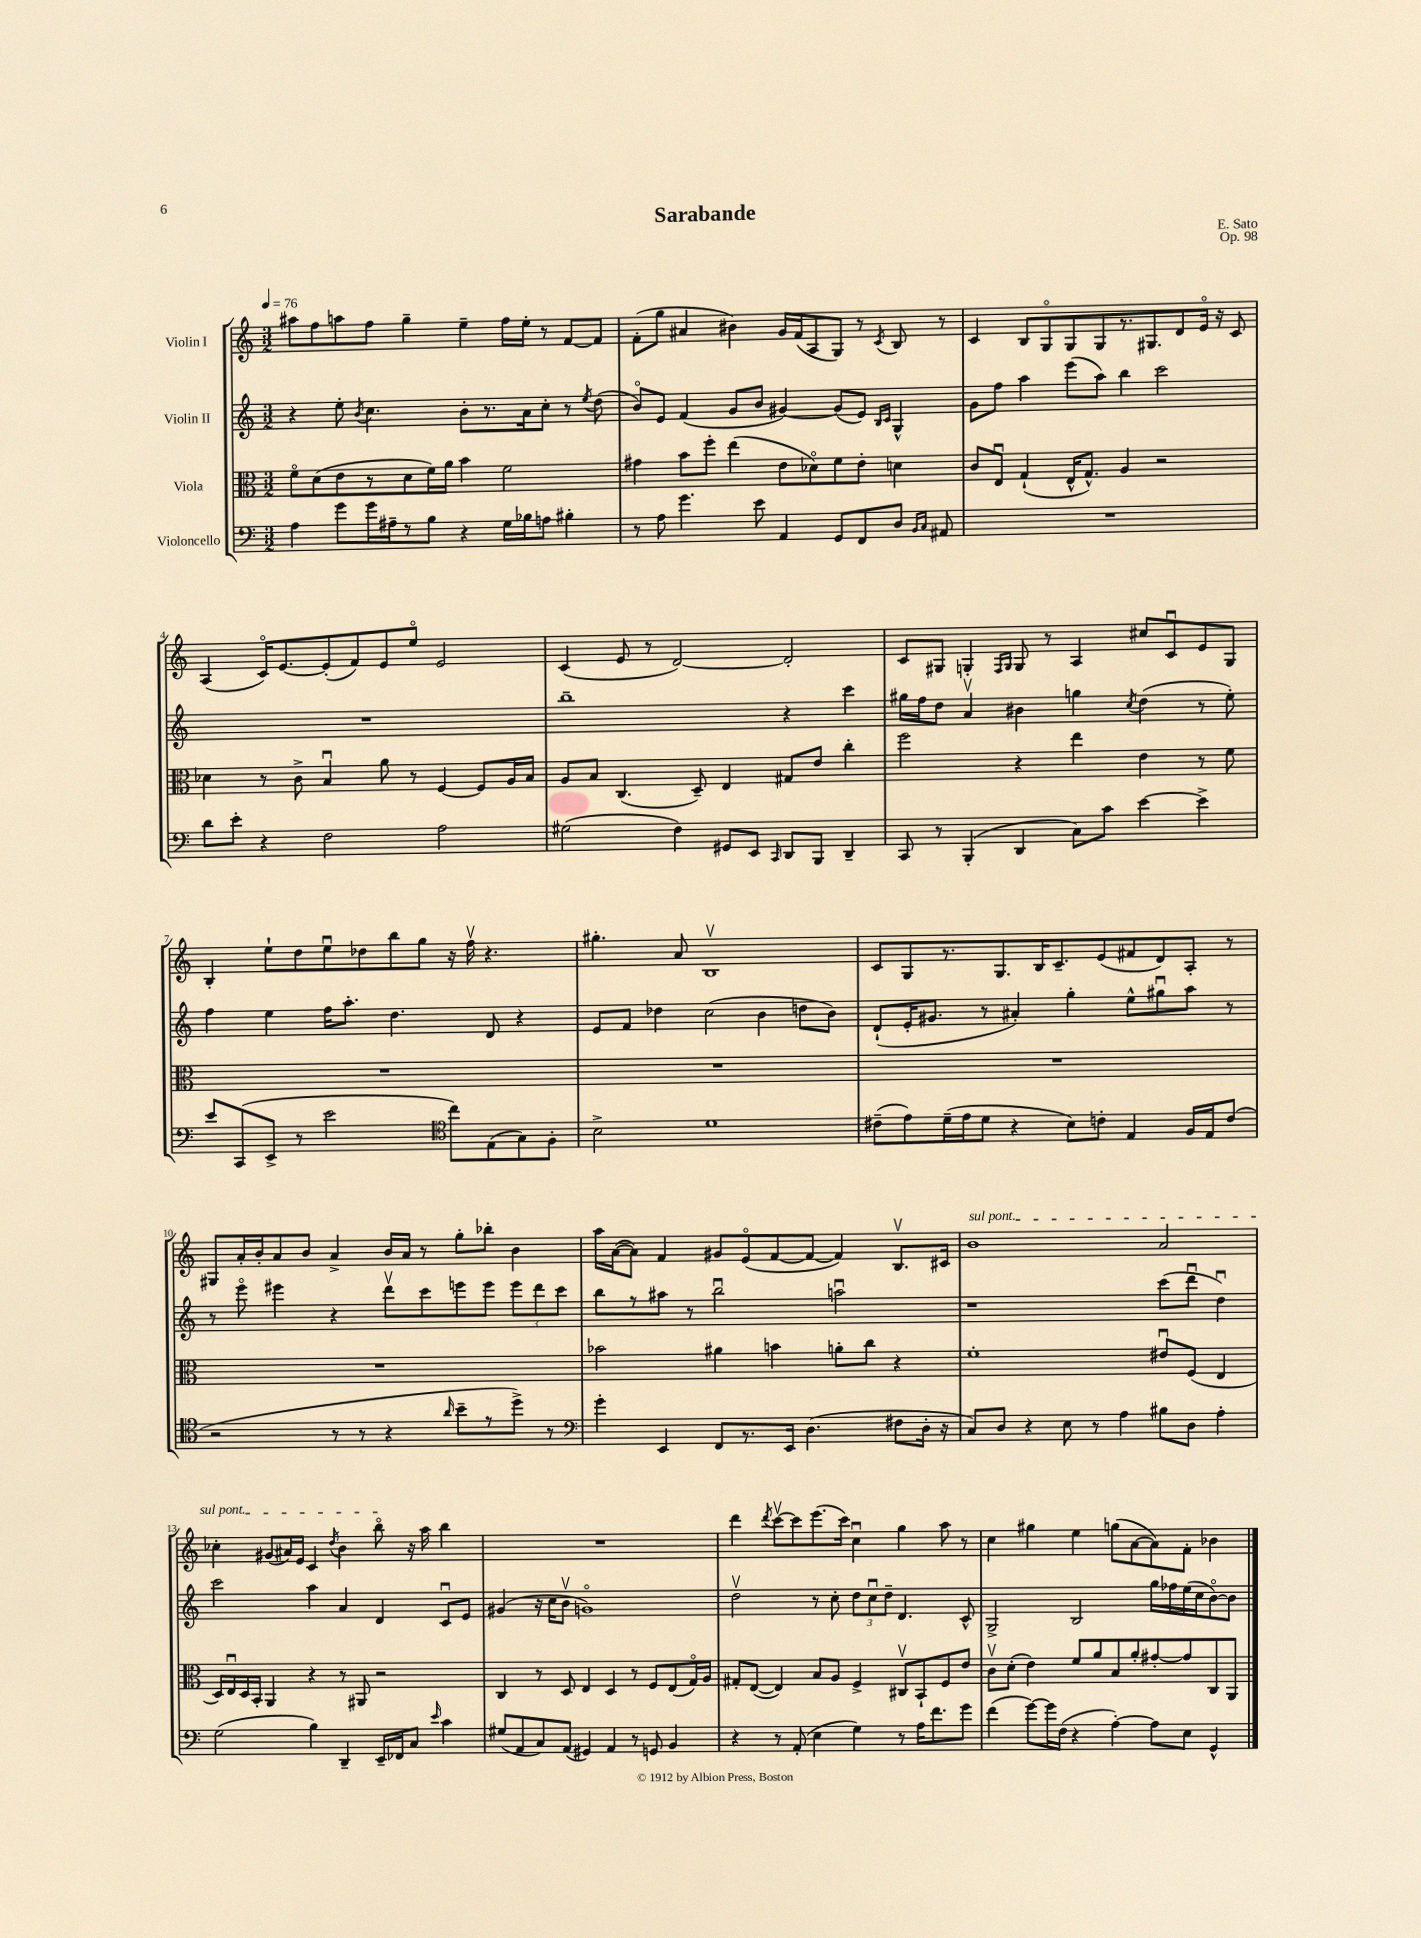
\header { title = "Sarabande" composer = "E. Sato" opus = "Op. 98" }
<<
\new StaffGroup <<
\new Staff = "s0" \with { instrumentName = "Violin I" } {
    \clef treble \key c \major \numericTimeSignature \time 3/2 \tempo 4 = 76
    \autoBeamOff ais''8[ f''8 a''8 f''8] g''4-- e''4-- f''16[ e''16]-. r8 f'8[~ f'8] |
    f'8[-.( g''8] ais'4 bis'4) g'16[ f'16( a8 g8]) r8 \acciaccatura { c'8 } b8 r8 |
    c'4 b8[ g8\flageolet g8 g8 r8. gis8. d'8 e'16]\flageolet r16 c'8 |
    a4( c'16[\flageolet) e'8.~ e'8-.( f'8) e'8 e''8]\flageolet e'2 |
    c'4( e'8 r8 d'2~) d'2-. |
    c'8[ gis8] g4-. \grace { f16[ g16] } g8 r8 a4 cis''8[ c'8\downbow e'8 g8] |
    b4-. e''8[-! d''8 e''8\downbow des''8 b''8 g''8] r16 f''16\upbow r4. |
    gis''4.-. a'8 b1\upbow |
    c'8[ g8 r8. g8. b16 c'8.-- e'8( fis'8 d'8) a8]-. r8 |
    gis8[ a'16-. b'16-. a'8 b'8] a'4-> b'16[ a'16] r8 g''8[-. bes''8]-. b'4 |
    a''16[ a'16~( a'8]) f'4 gis'8[ e'8\flageolet( f'8~ f'8]~ f'4) b8.[\upbow cis'16] |
    \once \override TextSpanner.bound-details.left.text = \markup { \italic "sul pont." } b'1\startTextSpan a'2 |
    ces''4-. gis'8[( ais'16) e'16] c'4 \acciaccatura { d''8 } b'4 b''8\flageolet\stopTextSpan r16 a''16 b''4 |
    R1. |
    d'''4 \acciaccatura { d'''8 } c'''8[~\upbow c'''8 e'''8.( c'''16]) c''4\downbow g''4 a''8 r8 |
    c''4 gis''4 e''4 g''8[( a'8~ a'8) f'8]-. bes'4 \bar "|." |
}
\new Staff = "s1" \with { instrumentName = "Violin II" } {
    \clef treble \key c \major \numericTimeSignature \time 3/2
    \autoBeamOff r4 e''8-. \acciaccatura { b'8 } c''4. b'8[-. r8. a'16 c''8]-. r8 \acciaccatura { e''8 } d''8( |
    b'8[\flageolet) e'8] f'4( g'8[ b'8] gis'4~) gis'8[( e'8]) \grace { b16[ c'16] } g4-^ |
    g'8[ f''8] a''4 e'''8[( a''8]) b''4 c'''2 |
    R1. |
    b''1-- r4 c'''4 |
    gis''16[ f''16 d''8] a'4\upbow bis'4 g''4 \acciaccatura { c''8 } d''4( r8 e''8-.) |
    f''4 e''4 f''16[ a''8.]-. d''4. d'8 r4 |
    e'8[ f'8] des''4 c''2( b'4 d''8[ b'8]) |
    d'8[-!( e'16-. gis'8.] r8 ais'4-.) g''4-. e''8[-^ gis''8\downbow a''8] r8 |
    r8 e'''8\flageolet eis'''4 r4 d'''8[\upbow c'''8 e'''8 e'''8] \tuplet 3/2 { e'''8[ d'''8 c'''8] } |
    b''8[ r8 ais''8] r8 b''2\downbow a''2\downbow |
    r1 c'''8[( d'''8]\downbow d''4\downbow) |
    c'''2 a''4 a'4 d'4 c'8[\downbow e'8] |
    gis'4( r16 c''16[ b'8]\upbow g'1\flageolet) |
    d''2\upbow r8 c''8-. \tuplet 3/2 { d''8[ c''8\downbow d''8]-- } d'4. c'8-^ |
    g2-> b2 g''16[ fes''16 e''16( c''16 b'8~\flageolet) b'8] \bar "|." |
}
\new Staff = "s2" \with { instrumentName = "Viola" } {
    \clef alto \key c \major \numericTimeSignature \time 3/2
    \autoBeamOff f'8[\flageolet d'8( e'8 r8 d'8 f'16) a'16] b'4 f'2 |
    gis'4 b'8[ f''8]-. e''4( e'8[ des'8\flageolet) f'8 e'8]-. d'4 |
    c'8[ e8]\downbow g4-!( e16[-^ g8.]-^) a4 r2 |
    des'4 r8 c'8-> b4\downbow a'8 r8 f4~ f8[ a16 b16] |
    a8[ b8] c4.( d8--) e4 gis8[ e'8] c''4-. |
    f''2 r4 e''4 e'4 r8 f'8 |
    R1. |
    R1. |
    R1. |
    R1. |
    bes'2 ais'4 b'4 a'8[-. c''8] r4 |
    f'1-. eis'8[\downbow f8]( e4 |
    d16[) e16\downbow d16 b,16]-. a,4 r4 r8 ais,8 r2 |
    c4 r8 d8 e4 d4 r8 f8[ e8( g16\flageolet) a16] |
    gis8[-. e8]~( e4) b8[ a8] f4-> cis8[\upbow b,8-! f8 e'8] |
    c'8[\upbow d'8]-.( e'4) f'8[ a'8 b8 a'8-. gis'8~-. gis'8 c8 a,8] \bar "|." |
}
\new Staff = "s3" \with { instrumentName = "Violoncello" } {
    \clef bass \key c \major \numericTimeSignature \time 3/2
    \autoBeamOff a4 g'8[ g'16 ais16-- r8 b8] r4 g16[ bes16 a8] bis4-. |
    r8 a8 g'4. e'8 a,4 g,8[ f,8 d8] \grace { b,16[ c16] } ais,8 |
    R1. |
    d'8[ e'8]-. r4 f2 a2 |
    gis2( f4) gis,8[ e,8] \grace { c,16 } d,8[ b,,8] d,4-- |
    c,8 r8 b,,4-.( d,4 c8[) c'8] e'4~ e'4-> |
    e'8[ c,8( e,8]-> r8 e'2 \clef tenor c''8[) e8( g8) f8]-. |
    b2-> d'1 |
    cis'8[--( e'8) d'16--( e'16 d'8] r4 b8[) c'8]-. e4 f16[ e16 c'8]( |
    r2 r8 r8 r4 \grace { a'16 } b'8[-- r8 d''8]->) r8 |
    \clef bass g'4-. e,4 f,8[ r8. e,16] d4.( fis8[ d16]-. r16 |
    c8[) d8] r4 e8 r8 a4 bis8[ d8] a4-. |
    g2( b4) d,4-- e,16[-- fes,16 c8] \grace { e'16 } c'4 |
    gis8[( a,8 c8) a,8]( gis,4) a,4 r8 g,8 b,4 |
    r4 r8 a,8-.( e4 g4) r8 a16[ f'8. g'8] |
    f'4( g'8[~) g'16 f16]( r4 a4~-.) a8[ e8] g,4-^ \bar "|." |
}
>>
>>
